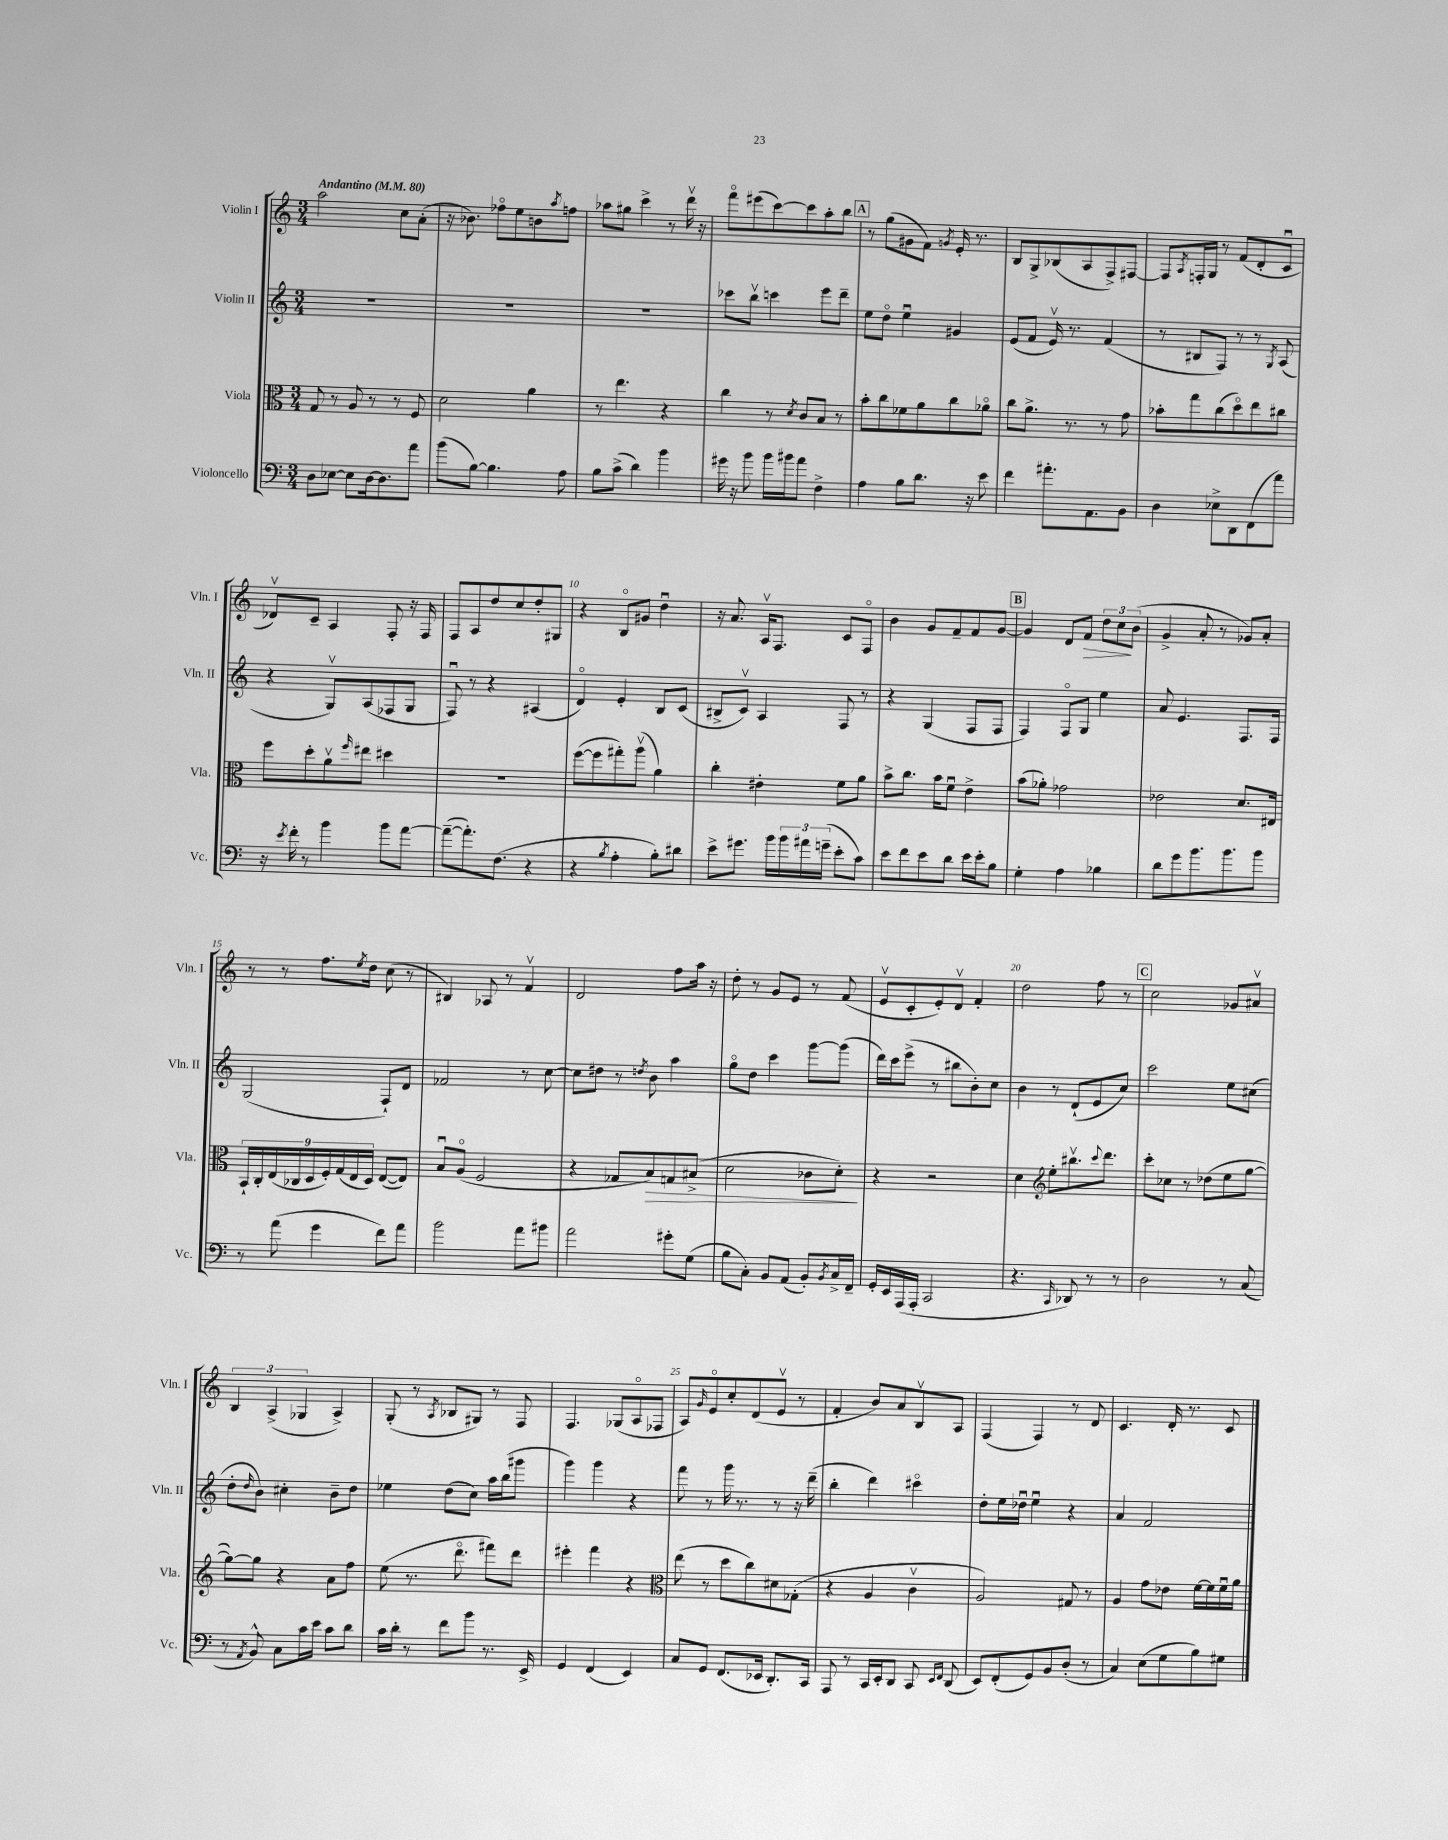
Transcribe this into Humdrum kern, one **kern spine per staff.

**kern	**kern	**kern	**kern
*staff4	*staff3	*staff2	*staff1
*clefF4	*clefC3	*clefG2	*clefG2
*k[]	*k[]	*k[]	*k[]
*M3/4	*M3/4	*M3/4	*M3/4
*MM80	*MM80	*MM80	*MM80
8D	8G	2.r	2aa
[8E-	8r	.	.
8E-]	8A	.	.
[16D	8r	.	.
8.D]	.	.	.
.	8r	.	8cc
8a	8F	.	(8a'
=	=	=	=
(8b	2d	2.r	16r
.	.	.	8.b-)
[8B)	.	.	.
4.B]	.	.	8ff-o
.	.	.	8ee
.	4a	.	8b
.	.	.	8qaa
8A	.	.	8ff
=	=	=	=
8B	8r	2.r	8aa-
(8c^	4.ee	.	8gg#
4d)	.	.	4ccc^
4b	4r	.	8r
.	.	.	16dddv
.	.	.	16r
=	=	=	=
16g#	4cc	8ccc-	8fffo
16r	.	.	.
8b	.	8bbv	(8eee#
16b	8r	4ccc	[8ccc)
16b#	.	.	.
.	8qd	.	.
8a	8c	.	8ccc]
4F^	8B	8eee	8aa'
.	8r	8ddd~	8bb
=	=	=	=
4A	8b'	8ee	8r
.	8cc	8ddo	(8gg
8B	8f-	4eeu	8g#
8.d	8a	.	8f)
.	.	.	8qg
.	8cc	4g#	16e'
16r	.	.	8.r
8e	8a-o	.	.
=	=	=	=
4f	8cc	(8e	8B
.	8.a^	8f	8G^
8.a#'	.	16ev)	(8B-
.	8.r	8.r	.
.	.	.	8A
8.AA	.	.	.
.	8r	(4f	8F^)
8BB	8g	.	[8F#
=	=	=	=
4D	8b-'	8r	8F#]
.	.	.	8qA
.	8gg	8B#	16F'
.	.	.	16G
8E-^	(8cc	8F)	8r
8DD	8ddo)	8r	(8f
(8FF	8ee	8r	8d'
.	.	8qG	.
8a)	8cc#	(8A	8cu
=	=	=	=
16r	8ff	4r	8d-v)
8qe	.	.	.
16f'	.	.	.
8r	8dd'	.	8c~
4b	8av	8Gv)	4A
.	16qqff	.	.
.	8ee#	(8A	.
8b	4dd#	8F-	8F'
[8a	.	8G	16r
.	.	.	16F
=	=	=	=
(8a~_	2.r	8Fu)	8F
8.a'])	.	8r	8A
.	.	4r	8dd
(8.F	.	.	.
.	.	.	8cc
4r	.	(4A#	8dd'
.	.	.	8G#
=	=	=	=
4r	([8ff	4do)	4r
.	8ff]	.	.
8qB	.	.	.
4A'	8gg#')	4e'	8Bo
.	(8aav	.	8g#
8B')	4a)	8B	4ddu
8d#	.	(8c	.
=	=	=	=
8e^	4cc'	8B#^	16r
.	.	.	8.a
8.g#	.	8cv)	.
.	4e#'	4A	16Av
16b	.	.	8.F
24b	.	.	.
24a#	.	.	.
(24g~	.	.	.
8e'	8f	8F	8c
8c)	8a	8r	8Fo
=	=	=	=
8e	8b^	4r	4b
8f	8.cc	.	.
8e	.	(4G	8g
.	16b	.	.
8d	8fu	.	8f~
16e	4e^	8F	8f
16e'	.	.	.
8B	.	8F	[8g
=	=	=	=
4G'	(8b	4F)	4g]
.	8a-')	.	.
4A	2g-	8Fo	8d
.	.	8G	8f
4B-	.	4ee	12dd
.	.	.	12cc
.	.	.	(12b
=	=	=	=
8d	2e-	8a	4g^
8g	.	4.e	.
8.b	.	.	8a'
.	.	.	8r
8.b	.	.	.
.	8.d	8.F	8g-)
8b	.	.	8a'
.	16E#	16F	.
=	=	=	=
8r	18BB`	(2G	8r
.	18C'	.	.
.	(18E	.	.
(8a	.	.	8r
.	18C-	.	.
.	18D	.	.
4g	.	.	8.ff
.	18F')	.	.
.	(18G	.	.
.	18E	.	.
.	.	.	8qee
.	.	.	16dd
.	18D)	.	.
8f)	([8E	8F`)	(8cc
8a	8E])	8d	8r
=	=	=	=
2b	8Bu	2f-	4B#)
.	(8Ao	.	.
.	2F	.	8A-
.	.	.	8r
8a	.	8r	4fv
8b#	.	[8cc	.
=	=	=	=
2a	4r	8cc]	2d
.	.	8dd#	.
.	8G-	8r	.
.	.	8qdd	.
.	8B)	8b	.
8g#'	8G	4aa	8ff
(8G	(8B#^	.	16aa
.	.	.	16r
=	=	=	=
8B	2d	8ggo	8dd'
8C')	.	8dd	8r
8BB	.	4ccc	8g
(8AA	.	.	8e
8BB')	8c-	[8ggg	8r
8qBB	.	.	.
16C^	8d')	(8ggg]	(8f
16FF~	.	.	.
=	=	=	=
16GG'	4r	16ddd)	8ev
16EE	.	16ccc	.
(16AAA	.	(8eee^	8c'
16AAA'	.	.	.
2CC	2r	8r	8e')
.	.	8bb#	8dv
.	.	8b')	4f'
.	.	8cc	.
=	=	=	=
4.r	4d	4b	2dd
*	*clefG2	*	*
.	8ee'	8r	.
16qqCC	.	.	.
8DD-)	8.bb#v	(8d`	.
8r	.	8e	8ff
.	8qqccc	.	.
.	8.ddd	.	.
8r	.	8cc)	8r
=	=	=	=
2D	8ccc'	2ccc	2cc
.	8cc-	.	.
.	8r	.	.
.	(8dd-	.	.
8r	8ee	8ee	8g-
(8C	[8gg	(8cc#	8a#v
=	=	=	=
8r	8gg_)	8dd'	6B
8qAA	.	16qqdd	.
8BB^^)	8gg]	8b)	.
.	.	.	(6A^
8C	4r	4cc#'	.
.	.	.	6G-
16c	.	.	.
16e	.	.	.
8c	8a	8b~	4A^)
8d	8ff	8dd	.
=	=	=	=
16c	(8ee	4ee-	(8G'
16d'	.	.	.
8r	8.r	.	8r
.	.	.	8qA
8f	.	(8dd	8B-
.	8.dddo	.	.
8b	.	8cc)	8G#)
8.r	8fff#)	16aa	8r
.	.	(16bb	.
.	8ddd	8ggg#	8F
16EE^	.	.	.
=	=	=	=
4GG	4eee#'	4ggg)	4.F
(4FF	4fff	4ggg	.
.	.	.	(8G-
4EE)	4r	4r	8Ao
.	.	.	8F-
=	=	=	=
*	*clefC3	*	*
8C	(8ee	8fff	8A)
.	.	.	16qqg
8GG	8r	8r	8eo
(8.FF	8dd	16ggg	8cc'
.	.	8.r	.
.	8cc)	.	(8d
16EE-	.	.	.
8.DD')	8d#	8r	8ev
.	(8G-'	16r	8r
16CC	.	(16ddd~	.
=	=	=	=
8AAA	4r	4bb'	4f'
8r	.	.	.
16CC	4A	4ddd)	8b)
16EE'	.	.	.
8DD	.	.	8a
8CC	4cv	4ccc#o	8Bv
16qqEE	.	.	.
16qqFF	.	.	.
(8DD	.	.	8A
=	=	=	=
8EE)	2A)	8dd'	(4F
(8FF'	.	16ee	.
.	.	16dd-u	.
8GG)	.	4eeu	4F)
8BB	.	.	.
(8D'	8G#	4r	8r
8r	8r	.	8d
=	=	=	=
4C)	4A	4a	4.c
(8E	8g	2f	.
8G	8e-	.	16d'
.	.	.	8.r
8B)	[16f	.	.
.	16f]	.	.
8G#	16fu	.	8c
.	16a	.	.
==	==	==	==
*-	*-	*-	*-
